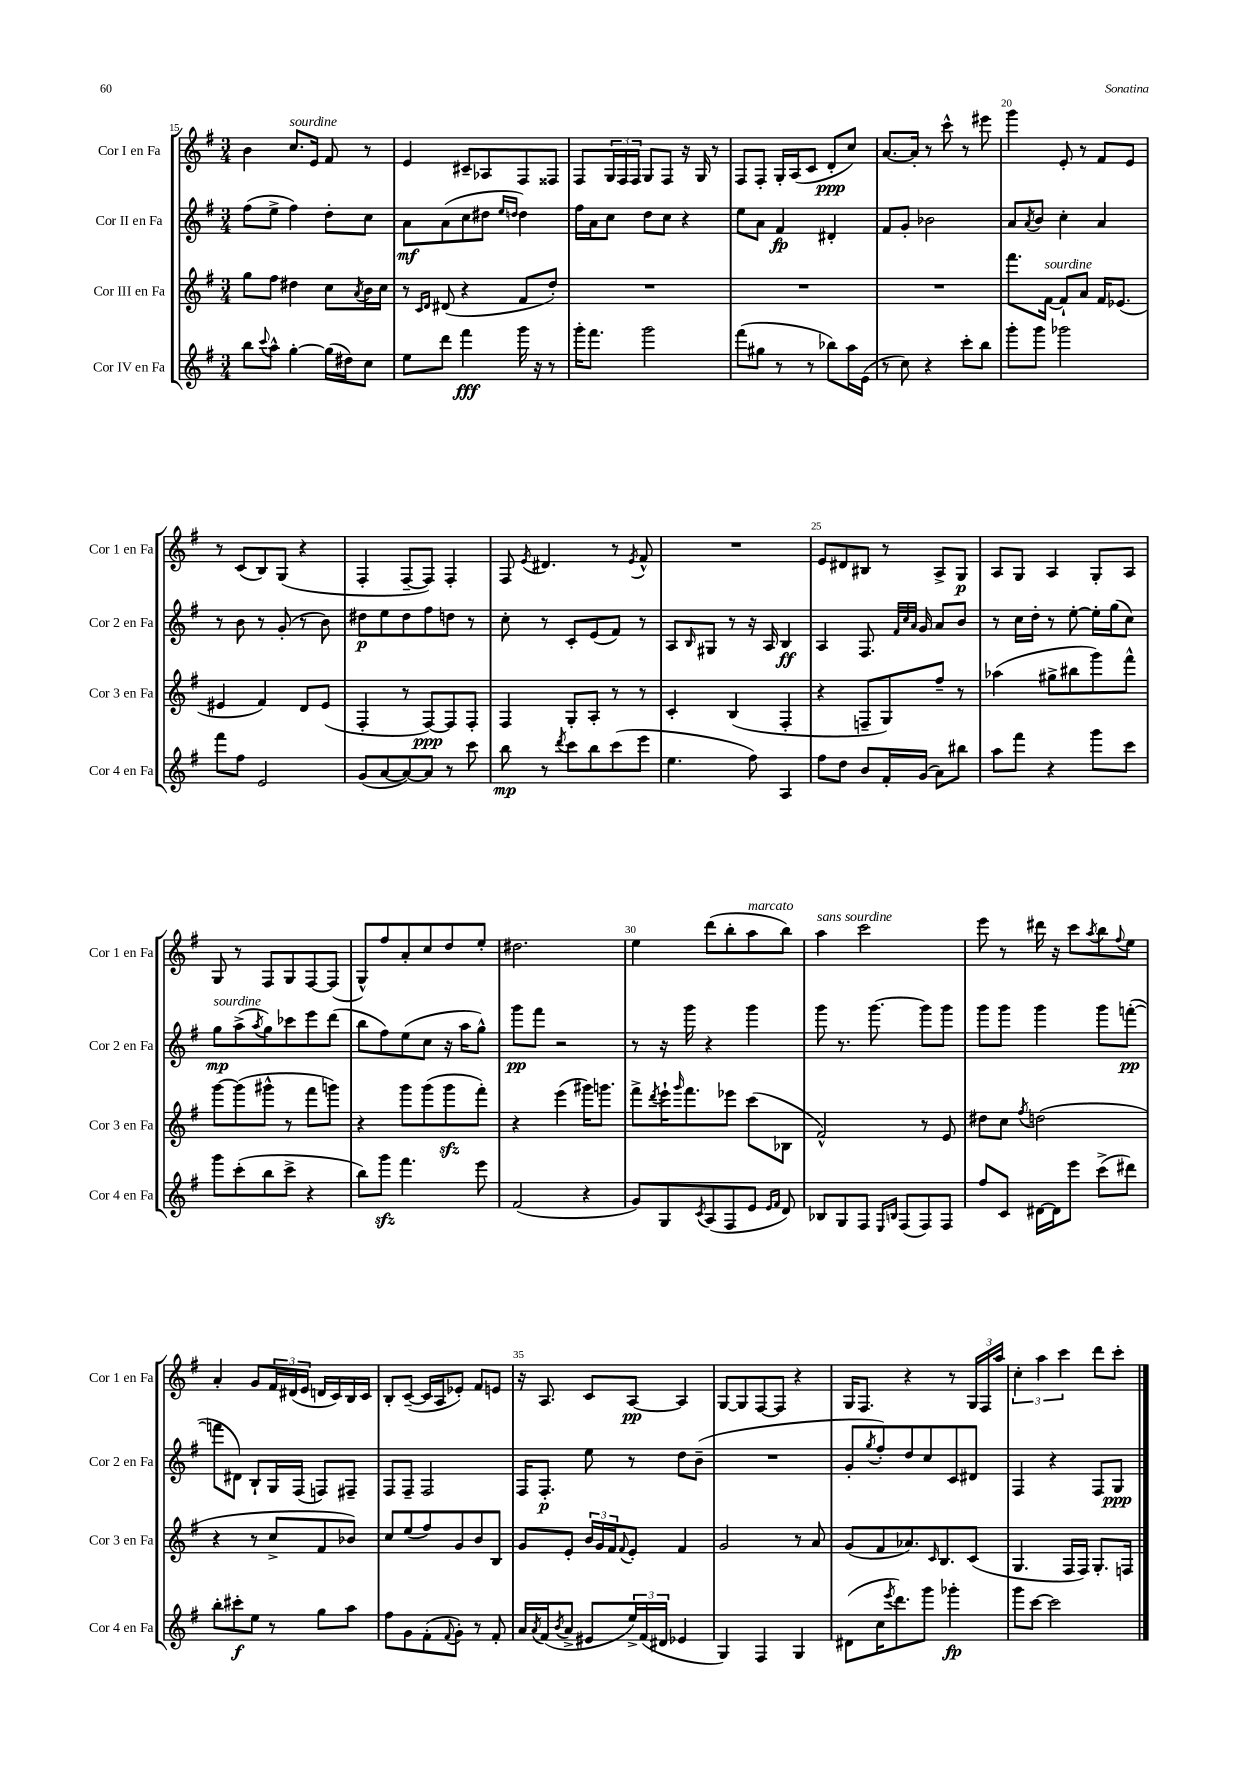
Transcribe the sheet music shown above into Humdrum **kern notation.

**kern	**kern	**kern	**kern
*staff4	*staff3	*staff2	*staff1
*clefG2	*clefG2	*clefG2	*clefG2
*k[f#]	*k[f#]	*k[f#]	*k[f#]
*M3/4	*M3/4	*M3/4	*M3/4
8bb\L	8gg\L	(8ff#\L	4b\
8qqccc/	.	.	.
8aa^^\J	8ff#\J	8ee^\J	.
[4gg'\	4dd#\	4ff#\)	8.cc/L
.	.	.	16e/Jk
(16gg\]LL	8cc\L	8dd'\L	8f#/
16dd#\J)	.	.	.
.	8qa/	.	.
8cc\J	16b\L	8cc\J	8r
.	16cc\JJ	.	.
=	=	=	=
8ee\L	8r	8a\L	4e/
.	16qqc/LL	.	.
.	16qqd/JJ	.	.
8ddd\J	(8d#/	(8a\	.
4fff#\	4r	8cc\	8c#~/L
.	.	8dd#\J	8A-/
.	.	16qqee/LL	.
.	.	16qqdd/JJ	.
16ggg\	8f#/L	4dd\)	8F#/
16r	.	.	.
8r	8dd'/J)	.	8F##/J
=	=	=	=
16ggg'\LK	2.r	16ff#\LL	8F#/L
8.fff#\J	.	16a\J	.
.	.	8cc\J	24G/L
.	.	.	24F#/
.	.	.	24F#/JJ
2ggg\	.	8dd\L	8G/L
.	.	8cc\J	8F#/J
.	.	4r	16r
.	.	.	16G/
.	.	.	8r
=	=	=	=
(8fff#\L	2.r	8ee\L	8F#/L
8gg#\J	.	8a\J	8F#'/J
8r	.	4f#/	16G'/LL
.	.	.	(16A/J
8r	.	.	8c/J
8bb-\L)	.	4d#'/	8d'/L
16aa\L	.	.	8cc/J)
(16e\JJ	.	.	.
=	=	=	=
8r	2.r	8f#/L	[8.a/L
8cc\)	.	8g'/J	.
.	.	.	16a'/]Jk
4r	.	2b-\	8r
.	.	.	8ccc^^\
8ccc'\L	.	.	8r
8bb\J	.	.	8eee#\
=	=	=	=
8ggg'\L	8.fff#\L	8a/L	4ggg\
.	.	8qa/	.
8ggg\J	.	8b/J	.
.	[16f#\Jk	.	.
2ggg-\	8f#`/]L	4cc'\	8e'/
.	8a/J	.	8r
.	16f#/LK	4a/	8f#/L
.	(8.e-/J	.	.
.	.	.	8e/J
=	=	=	=
8fff#\L	4e#/	8r	8r
8ff#\J	.	8b\	(8c/L
2e/	4f#/)	8r	8B/)
.	.	(8g'/	(8G/J
.	8d/L	8r	4r
.	(8e#/J	8b\)	.
=	=	=	=
(8g/L	4F#'/	8dd#\L	4F#'/
[8a/	.	8ee\	.
8a/_)	8r	8dd#\	[8F#~/L
8a/]J	[8F#/L)	8ff#\	8F#/]J)
8r	8F#/]	8dd\J	4F#'/
8ccc\	8F#'/J	8r	.
=	=	=	=
8bb\	4F#/	8cc'\	8F#/
.	.	.	8qe/
8r	.	8r	4.d#/
8qddd/	.	.	.
8ccc\L	8G'/L	8c'/L	.
8bb\	8A'/J	(8e/	.
(8ccc\	8r	8f#/J)	8r
.	.	.	8qe/
8eee\J	8r	8r	8f#^^/
=	=	=	=
4.ee\	4c'/	8A/L	2.r
.	.	16qqB/	.
.	.	8G#/J	.
.	(4B/	8r	.
8ff#\)	.	16r	.
.	.	16A/	.
4A/	4F#'/	4B/	.
=	=	=	=
8ff#\L	4r	4A/	8e/L
8dd\J	.	.	8d#/
8b/L	8F~/L	8.F#/	8B#/J
16f#'/L	8G/)	.	8r
.	.	32qqf#/LLL	.
.	.	32qqcc/	.
.	.	32qqa/JJJ	.
(16g/JJ	.	16g/	.
8a\L)	8ff#~/J	8a/L	8A^/L
8bb#\J	8r	8b/J	8G/J
=	=	=	=
8aa\L	(4aa-\	8r	8A/L
8fff#\J	.	16cc\LL	8G/J
.	.	16dd'\JJ	.
4r	8gg#^\L	8r	4A/
.	8bb#\	[8ee'\	.
8ggg\L	8ggg\)	16ee'\]LL	8G'/L
.	.	(16gg\J	.
8ccc\J	8fff#^^\J	8cc\J)	8A/J
=	=	=	=
8ggg\L	[8ggg\L	8gg\L	8G/
(8ccc'\	(8ggg\]	(8aa^\	8r
.	.	8qaa/	.
8bb\	8ggg#^^\J	8gg\)	8F#/L
8ccc^\J	8r	8ccc-\	8G/
4r	8fff#\L	8eee\	[8F#/
.	8ggg\J)	(8ddd\J	(8F#/]J
=	=	=	=
8bb\L)	4r	8bb\L	8G^^/L)
8ggg\J	.	8ff#\)	8ff#/
4.fff#\	8ggg\L	(8ee\	8a'/
.	(8ggg\	8cc\J	8cc/
.	8ggg\	16r	8dd/
.	.	16aa\LK	.
8eee\	8fff#'\J)	8gg^^\J)	8ee'/J
=	=	=	=
(2f#/	4r	8ggg\L	2.dd#\
.	.	8fff#\J	.
.	(4eee\	2r	.
4r	16ggg#\LK)	.	.
.	8.ggg\J	.	.
=	=	=	=
8g/L)	8fff#^\L	8r	4ee\
.	8qddd/	.	.
8G/	16eee`\K	16r	.
.	16qqggg/	.	.
.	8.fff#\	16ggg\	.
8qc/	.	.	.
(8A/	.	4r	(8ddd\L
8F#/	8eee-\J	.	8bb'\
8e/J	(8ccc\L	4ggg\	8aa\
16qqe/LL	.	.	.
16qqf#/JJ	.	.	.
8d/)	8B-\J	.	8bb\J)
=	=	=	=
8B-/L	2f#^^/)	8ggg\	4aa\
8G/	.	8.r	.
8F#/J	.	.	2ccc\
.	.	[8.ggg\	.
16qqE/LL	.	.	.
16qqB/JJ	.	.	.
(8F#/L	.	.	.
8F#/)	8r	8ggg\]L	.
8F#/J	8e/	8ggg\J	.
=	=	=	=
8ff#/L	8dd#\L	8ggg\L	8eee\
8c/J	8cc\J	8ggg\J	8r
.	8qff#/	.	.
[16d#\LL	(2dd\	4ggg\	16ddd#\
16d#\]J	.	.	16r
8eee\J	.	.	8ccc\L
.	.	.	8qaa/
(8ccc^\L	.	8ggg\L	8bb\
.	.	.	8qqff#/
8ddd#\J)	.	([8fff'\J	8ee\J
=	=	=	=
8bb'\L	4r	8fff\]L	4a'/
8ccc#'\	.	8d#\J)	.
8ee\J	8r	8B`/L	8g/L
8r	8cc^/L	16G/L	24f#/L
.	.	.	(24d#/
.	.	(16F#/JJ	.
.	.	.	24e/JJ
8gg\L	8f#/	8F/L)	16d/LL
.	.	.	16c/)
8aa\J	8b-/J)	8F#~/J	16B/
.	.	.	16c/JJ
=	=	=	=
8ff#\L	8cc/L	8F#/L	8B'/L
8g\	(8ee/	8F#~/J	([8c~/J
(8f#'\	8ff#/)	2F#/	16c/]LL
.	.	.	16A/J
8qqf#/	.	.	.
8g'\J)	8g/	.	8e-'/J)
8r	8b/	.	8f#/L
8f#'/	8B/J	.	8e/J
=	=	=	=
16a/LL	8g/L	16F#/LK	16r
8qa/	.	.	.
(16f#/J	.	8.F#'/J	8.A/
8qb/	.	.	.
8a^/J	8e'/J	.	.
8e#/L	24b/LL	8ee\	8c/L
.	24g/	.	.
.	24f#/J	.	.
.	8qqf#/	.	.
24ee^/L)	8e'/J	8r	[8A/J
(24f#/	.	.	.
24d#/JJ	.	.	.
4e-/	4f#/	8dd\L	4A/]
.	.	(8b~\J	.
=	=	=	=
4G/)	2g/	2.r	[8G/L
.	.	.	8G/]
4F#/	.	.	[8F#/
.	.	.	8F#/]J
4G/	8r	.	4r
.	8a/	.	.
=	=	=	=
(8d#\L	(8g/L	8g'/L	16G/LK
.	.	.	8.F#/J
.	.	8qgg/	.
16cc\K	8f#/	8ff#'/)	.
8qeee/	.	.	.
8.ddd\)	.	.	.
.	8.a-/)	8dd/	4r
8ggg\J	.	8cc/	.
.	16qqc/	.	.
.	8.B/	.	.
4ggg-'\	.	8c/	8r
.	(8c/J	8d#/J	24G/LL
.	.	.	24F#/
.	.	.	24aa/JJ
=	=	=	=
8ggg\L	4.G/	4F#/	6cc'\
[8ccc\J	.	.	.
.	.	.	6aa\
2ccc\]	.	4r	.
.	.	.	6ccc\
.	16F#/LL	.	.
.	16F#/JJ)	.	.
.	8.G'/L	8F#/L	8ddd\L
.	.	8G/J	8ccc'\J
.	16F/Jk	.	.
==	==	==	==
*-	*-	*-	*-
